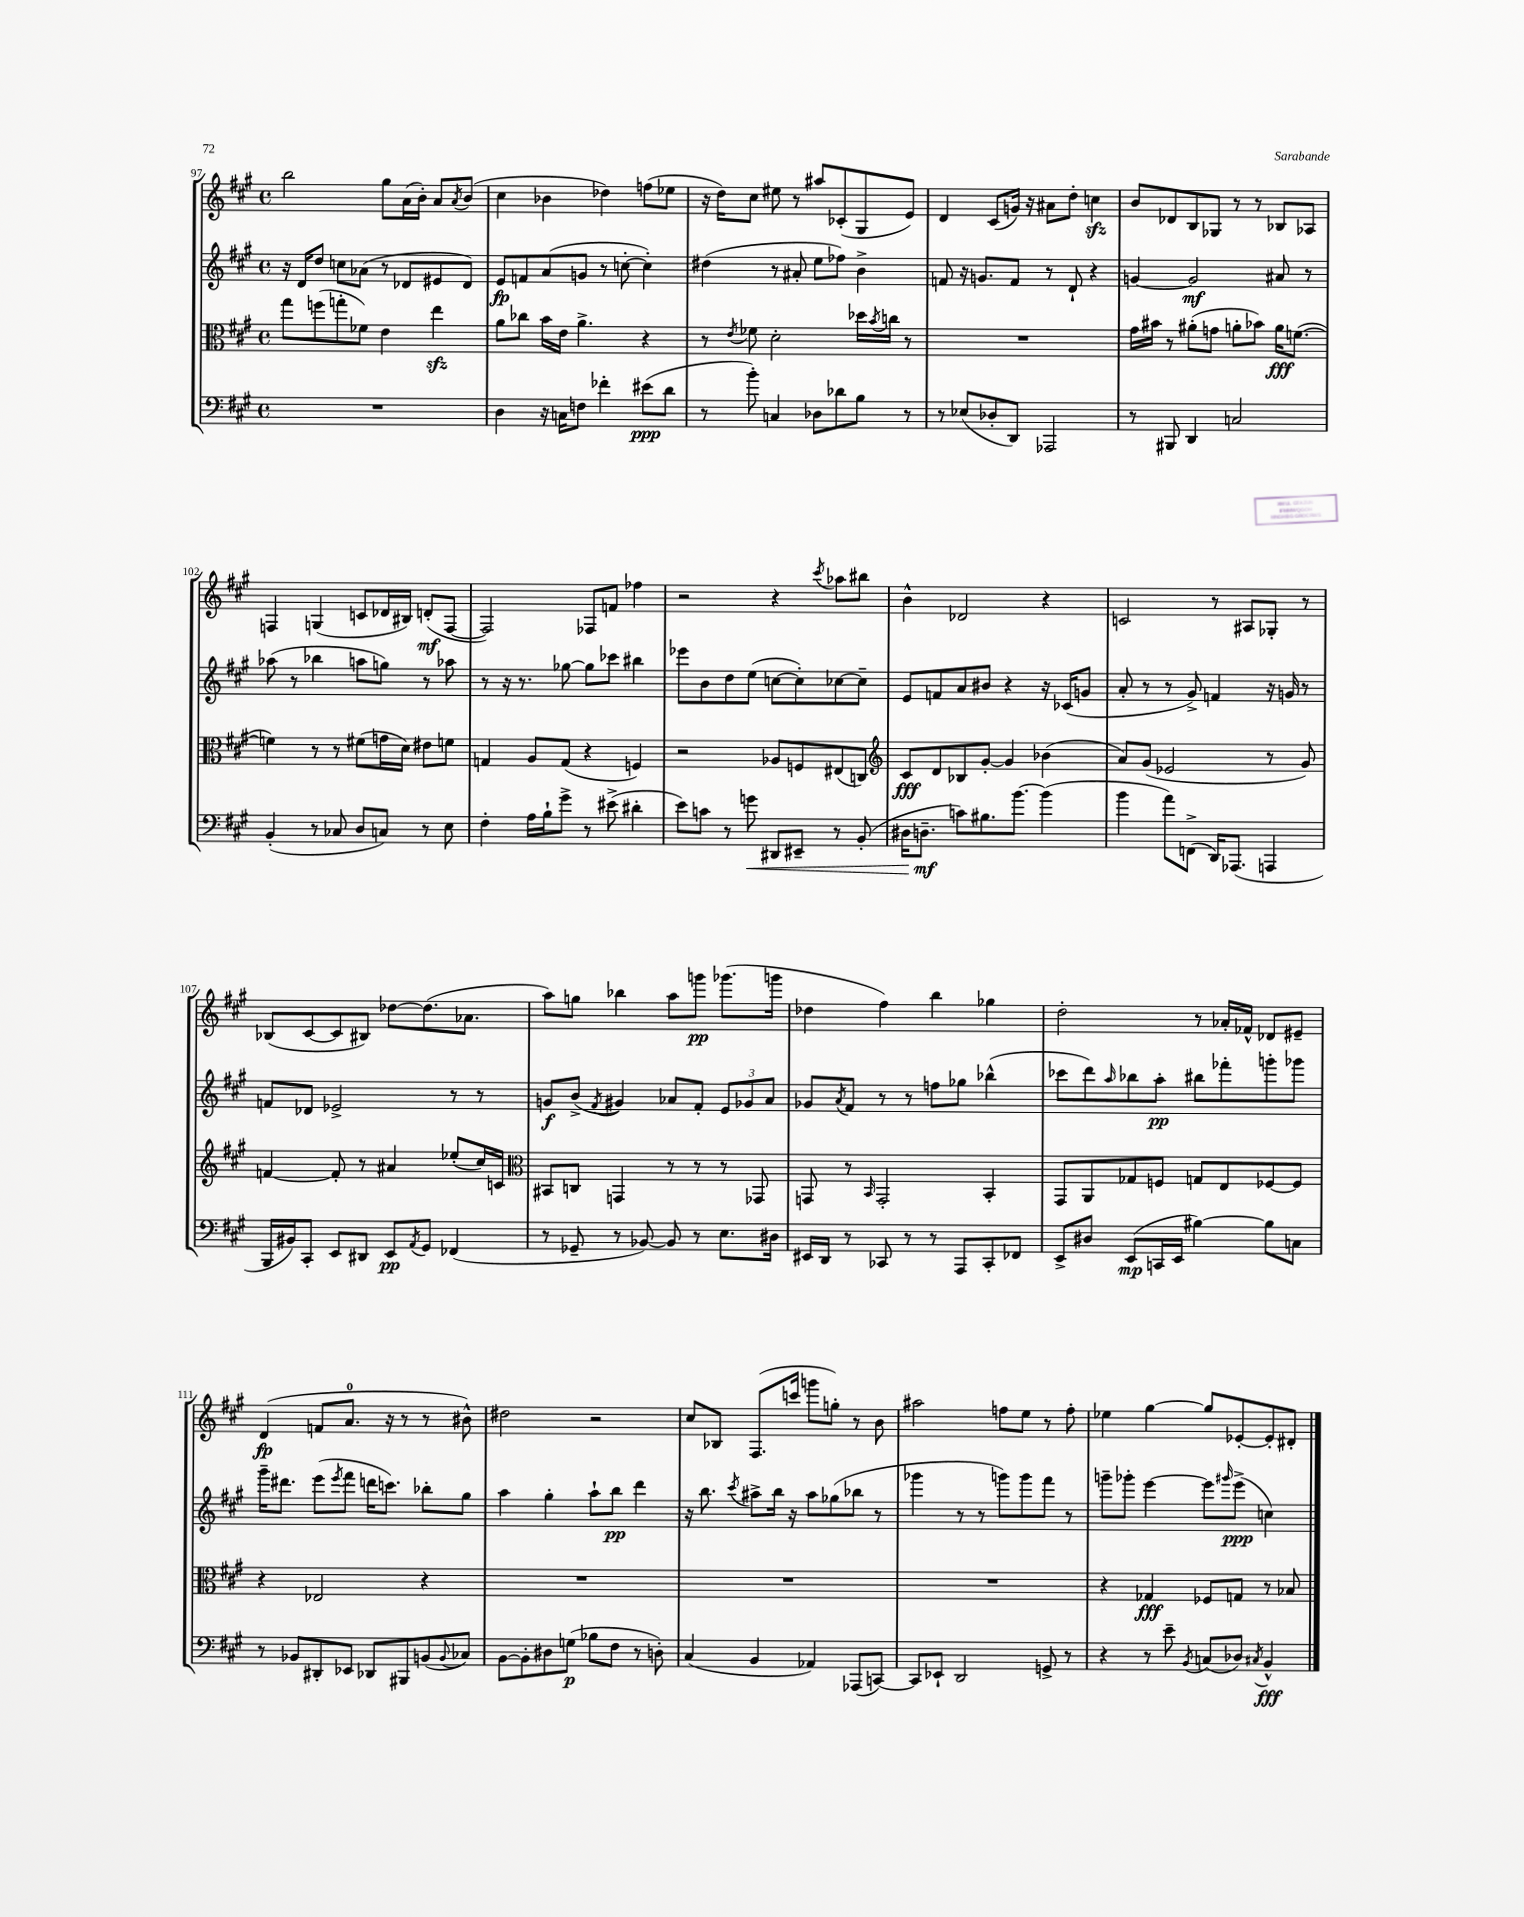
<<
\new StaffGroup <<
\new Staff = "s0" {
    \clef treble \key a \major \defaultTimeSignature \time 4/4
    b''2 gis''8 a'16( b'16-.) a'8 \acciaccatura { a'8 } b'8( |
    cis''4 bes'4 des''4) f''8( ees''8 |
    r16 d''16) cis''8 eis''8 r8 ais''8 ces'8-.( gis8 e'8) |
    d'4 cis'8( g'16) r16 ais'8 d''8-. c''4\sfz |
    b'8 des'8 b8 ges8 r8 r8 bes8 aes8 |
    f4 g4( c'8 des'16 bis16) d'8-.\mf( f8~ |
    f2) fes8 f'8 fes''4 |
    r2 r4 \acciaccatura { cis'''8 } aes''8 bis''8 |
    b'4-^ des'2 r4 |
    c'2 r8 ais8 ges8-. r8 |
    bes8( cis'8~ cis'8 bis8) des''8~ des''8.( aes'8. |
    a''8) g''8 bes''4 a''8 g'''8\pp ges'''8.( g'''16 |
    des''4 fis''4) b''4 ges''4 |
    d''2-. r8 aes'16-. fes'16-^ des'8 eis'8-- |
    d'4\fp( f'8 a'8.-0 r16 r8 r8 bis'8-^) |
    dis''2 r2 |
    cis''8 bes8 fis8.( c'''16 g'''8 g''8-.) r8 b'8 |
    ais''2 f''8 e''8 r8 f''8-. |
    ees''4 gis''4~ gis''8 ees'8~-. ees'8-. dis'8-. \bar "|." |
}
\new Staff = "s1" {
    \clef treble \key a \major \defaultTimeSignature \time 4/4
    r16 d'16 d''8 c''8 aes'8( r8 des'8 eis'8 des'8) |
    e'8\fp f'8 a'8( g'8 r8 c''8~-. c''4-.) |
    dis''4( r8 ais'8-. e''8 fes''8) b'4-> |
    f'8 r16 g'8. f'8 r8 d'8-! r4 |
    g'4~ g'2\mf ais'8 r8 |
    aes''8( r8 bes''4 a''8 g''8) r8 aes''8 |
    r8 r16 r8. ges''8~ ges''8 ces'''8 bis''4 |
    ees'''8 b'8 d''8 e''8( c''8~ c''8-.) ces''8~ ces''8-- |
    e'8 f'8 a'8 bis'8 r4 r16 ces'16( g'8 |
    a'8-. r8 r8 gis'8->) f'4 r16 g'16 r8 |
    f'8 des'8 ees'2-> r8 r8 |
    g'8\f b'8->( \acciaccatura { fis'8 } gis'4) aes'8 fis'8-. \tuplet 3/2 { e'8 ges'8 aes'8 } |
    ges'8 \acciaccatura { a'8 } fis'8 r8 r8 f''8 ges''8 bes''4-^( |
    ces'''8 d'''8) \grace { a''16 } bes''8 a''8-.\pp bis''8 fes'''8-. g'''8-. ges'''8 |
    gis'''16-- dis'''8. e'''8( \acciaccatura { e'''8 } fis'''8 d'''16 c'''8.) bes''8-. gis''8 |
    a''4 gis''4-. a''8-! b''8\pp d'''4 |
    r16 b''8. \acciaccatura { cis'''8 } ais''8-> b''16 r16 ais''8 ges''8( bes''8 r8 |
    ges'''4 r8 r8 g'''8) g'''8 fis'''8 r8 |
    g'''8-- ges'''8-. e'''4~ e'''8 \grace { gis'''16 } e'''8->\ppp( c''4) \bar "|." |
}
\new Staff = "s2" {
    \clef alto \key a \major \defaultTimeSignature \time 4/4
    gis''8 f''8( g''8-. fes'8) e'4 e''4\sfz |
    a'8 ces''8 b'16 e'16 a'4.-> r4 |
    r8 \acciaccatura { e'8 } fes'8 d'2-. des''16 \acciaccatura { b'8 } c''16 r8 |
    R1 |
    gis'16 bis'16 r8 ais'8-.( g'8 a'8-. bes'8) a'16\fff f'8.~( |
    f'4) r8 r8 fis'8( g'16 d'16) eis'8 f'8 |
    g4 a8 g8( r4 f4) |
    r2 aes8 f8 eis8( c8) |
    \clef treble cis'8\fff d'8 bes8 gis'8~-. gis'4 bes'4( |
    a'8) gis'8( ees'2 r8 gis'8) |
    f'4~ f'8-. r8 ais'4 ees''8-.( cis''16) c'16 |
    \clef alto bis,8 c8 g,4 r8 r8 r8 ges,8 |
    g,8 r8 \grace { b,16 } g,2-. b,4-. |
    gis,8 a,8 ges8 f8 g8 e8 fes8~ fes8 |
    r4 ees2 r4 |
    R1 |
    R1 |
    R1 |
    r4 ges4\fff fes8 g8 r8 bes8 \bar "|." |
}
\new Staff = "s3" {
    \clef bass \key a \major \defaultTimeSignature \time 4/4
    R1 |
    d4 r16 c16 f8 fes'4-. eis'8\ppp( d'8 |
    r8 b'8-.) c4 des8 des'8 b8 r8 |
    r8 ees8( des8-. d,8) aes,,2 |
    r8 bis,,8 d,4 c2 |
    b,4-.( r8 ces8 d8 c8) r8 e8 |
    fis4-. a16 b16-! gis'8-> r8 eis'8->( dis'4-. |
    e'8) c'8 r8 g'8\< dis,8 eis,8-- r8 b,8-.( |
    dis16 d8.--\mf\! c'8) bis8. b'8.~ b'4( |
    b'4 a'8) f,8->( d,16) aes,,8.( a,,4 |
    b,,16 bis,16) cis,8-. e,8 dis,8 e,8\pp \acciaccatura { a,8 } gis,8 fes,4( |
    r8 ges,8-- r8 bes,8~) bes,8 r8 e8. dis16 |
    eis,16 d,16 r8 ces,8 r8 r8 a,,8 ces,8-. fes,8 |
    e,8-> dis8 e,8\mp( c,16 e,16 bis4~) bis8 c8 |
    r8 bes,8 dis,8-. ees,8 des,8 bis,,8 b,8( \appoggiatura { b,8 } ces8) |
    b,8~ b,8-. dis8 g8\p( bes8 fis8 r8 d8-.) |
    cis4( b,4 aes,4) aes,,8( c,8~) |
    c,8 ees,8-! d,2 g,8-> r8 |
    r4 r8 e'8-- \acciaccatura { b,8 } c8( des8) \acciaccatura { cis8 } b,4-^\fff \bar "|." |
}
>>
>>
\layout { \context { \Score currentBarNumber = #97 } }
